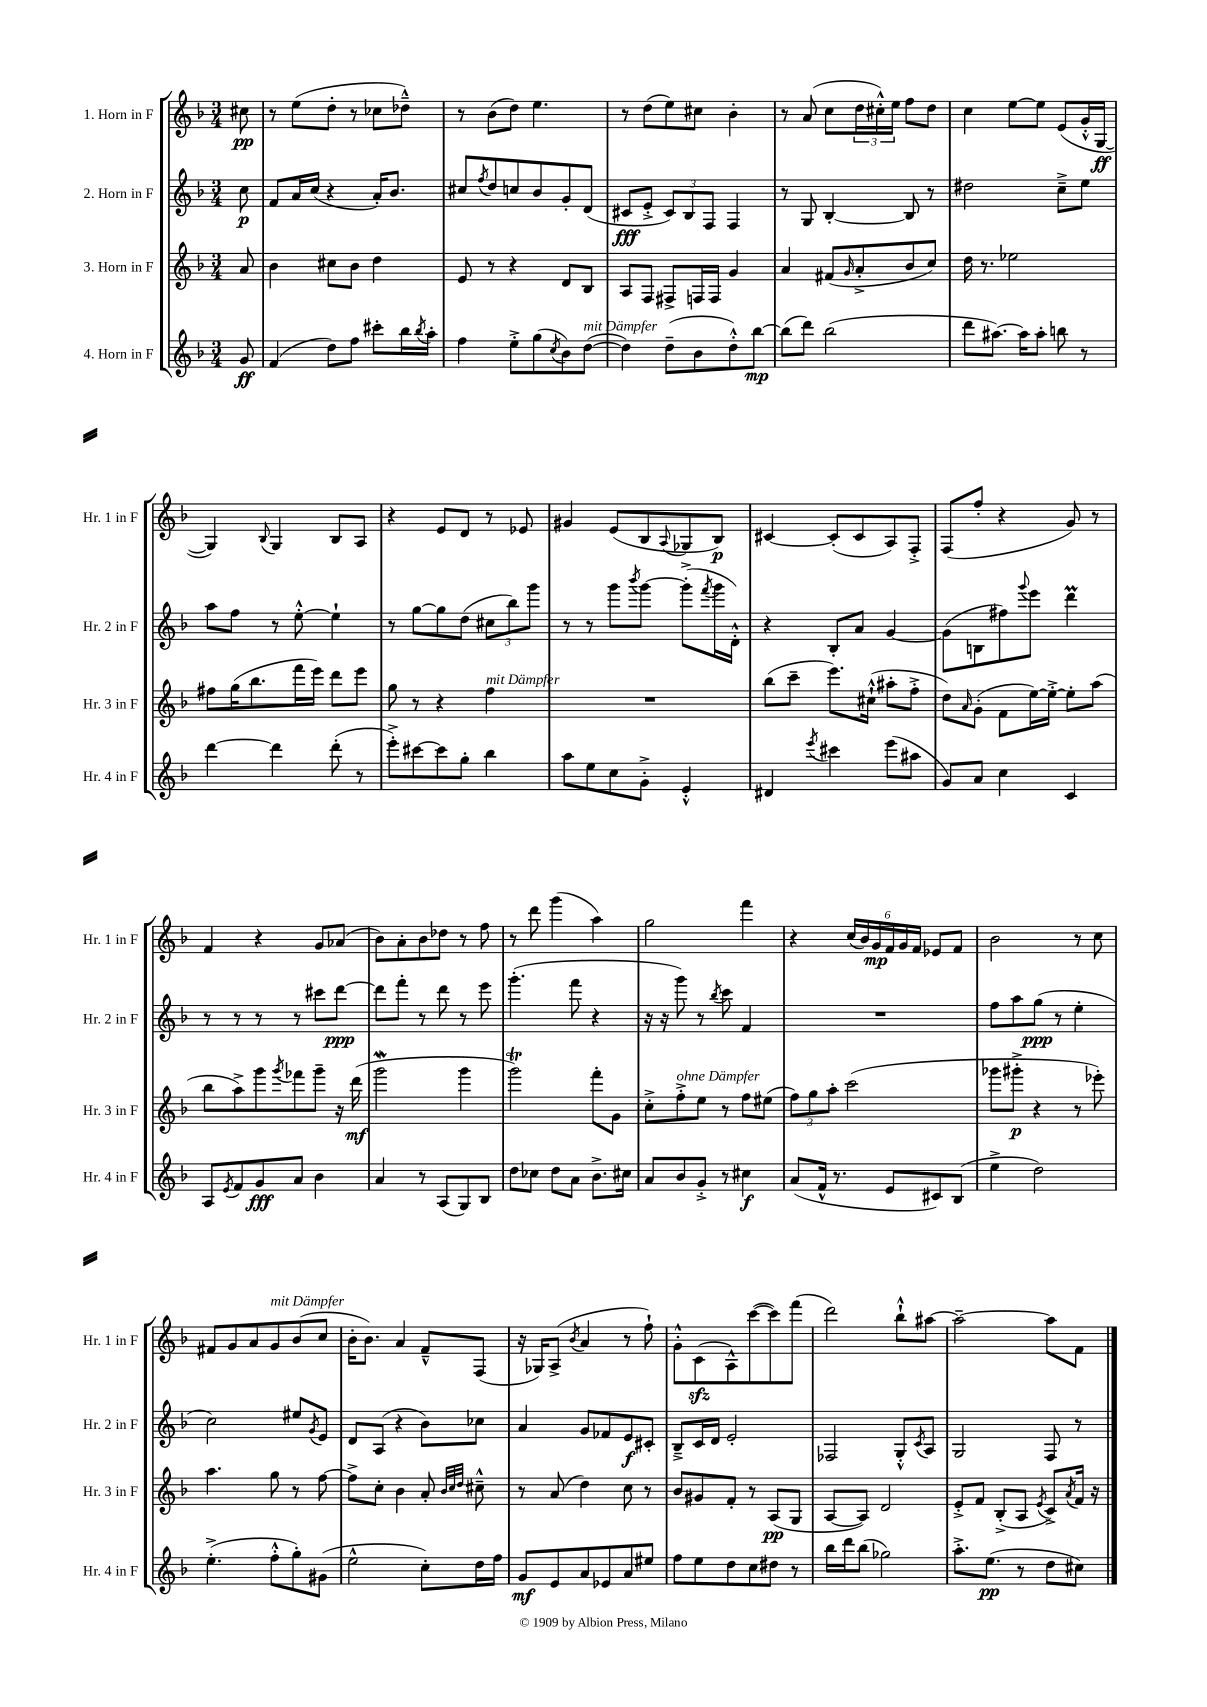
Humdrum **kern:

**kern	**dynam	**kern	**dynam	**kern	**dynam	**kern	**dynam
*part4	*part4	*part3	*part3	*part2	*part2	*part1	*part1
*staff4	*staff4	*staff3	*staff3	*staff2	*staff2	*staff1	*staff1
*I"4. Horn in F	*	*I"3. Horn in F	*	*I"2. Horn in F	*	*I"1. Horn in F	*
*I'Hr. 4 in F	*	*I'Hr. 3 in F	*	*I'Hr. 2 in F	*	*I'Hr. 1 in F	*
*clefG2	*	*clefG2	*	*clefG2	*	*clefG2	*
*k[b-]	*	*k[b-]	*	*k[b-]	*	*k[b-]	*
*M3/4	*	*M3/4	*	*M3/4	*	*M3/4	*
=	=	=	=	=	=	=	=
8g/	ff	8a/	.	8cc\	p	8cc#X\	pp
=1	=1	=1	=1	=1	=1	=1	=1
(4f/	.	4b-\	.	8f/L	.	8r	.
.	.	.	.	16a/L	.	(8ee\L	.
.	.	.	.	(16cc/JJ	.	.	.
8dd\L)	.	8cc#X\L	.	4r	.	8dd'\J	.
8ff\J	.	8b-\J	.	.	.	8r	.
8ccc#X'\L	.	4dd\	.	16a'/KL)	.	8cc-X\L	.
.	.	.	.	8.b-/J	.	.	.
16bb-\L	.	.	.	.	.	8dd-X~^^\J)	.
8qbb-/	.	.	.	.	.	.	.
16aa'\JJ	.	.	.	.	.	.	.
=2	=2	=2	=2	=2	=2	=2	=2
4ff\	.	8e/	.	8cc#X/L	.	8r	.
.	.	.	.	8qff/	.	.	.
.	.	8r	.	8dd/	.	(8b-\L	.
8ee'^\L	.	4r	.	8ccn/	.	8dd\J)	.
(8gg\	.	.	.	8b-/	.	4.ee\	.
8qcc/	.	.	.	.	.	.	.
8b-\)	.	8d/L	.	8g'/	.	.	.
!LO:TX:a:i:t=mit Dämpfer	!	!	!	!	!	!	!
([8dd\J	.	8B-/J	.	(8d/J	.	.	.
=3	=3	=3	=3	=3	=3	=3	=3
4dd\])	.	8A/L	.	8c#X/L	fff	8r	.
.	.	8F/J	.	8e'^/J	.	(8dd\L	.
(8dd~\L	.	8F#X^/L	.	12c#/L)	.	8ee\)	.
.	.	.	.	12B-/	.	.	.
8b-\	.	16Fn/L	.	.	.	8cc#X\J	.
.	.	.	.	12F/J	.	.	.
.	.	16F/JJ	.	.	.	.	.
8dd'^^\)	.	4g/	.	4F/	.	4b-'\	.
[8bb-\J	mp	.	.	.	.	.	.
=4	=4	=4	=4	=4	=4	=4	=4
(8bb-\L]	.	4a/	.	8r	.	8r	.
8ddd\J)	.	.	.	8G/	.	(8a/	.
(2bb-\	.	(8f#X/L	.	[4B-'/	.	8cc\L	.
.	.	16qqg/	.	.	.	.	.
.	.	8a'^/	.	.	.	24dd\L	.
.	.	.	.	.	.	24cc#X'^^\)	.
.	.	.	.	.	.	24ee\JJ	.
.	.	8b-/	.	8B-/]	.	8ff\L	.
.	.	8cc/J)	.	8r	.	8dd\J	.
=5	=5	=5	=5	=5	=5	=5	=5
8ddd\L	.	16dd\	.	2dd#X\	.	4cc\	.
.	.	8.r	.	.	.	.	.
[8.aa#X\J)	.	.	.	.	.	.	.
.	.	2ee-X\	.	.	.	[8ee\L	.
16aa#\KL]	.	.	.	.	.	.	.
8aa#'\J	.	.	.	.	.	8ee\J]	.
8bbn\	.	.	.	8cc~^\L	.	(8e/L	.
8r	.	.	.	8ee\J	.	16g'^^/L	.
.	.	.	.	.	.	[16G/JJ	ff
!!LO:LB:g=z
=6	=6	=6	=6	=6	=6	=6	=6
[4ddd\	.	8ff#X\L	.	8aa\L	.	4G/])	.
.	.	(16gg\K	.	8ff\J	.	.	.
.	.	8.bb-\	.	.	.	.	.
.	.	.	.	.	.	8qqB-/	.
4ddd\]	.	.	.	8r	.	4G/	.
.	.	16fff\L	.	[8ee'^^\	.	.	.
.	.	16eee\JJ)	.	.	.	.	.
(8ddd'\	.	8ddd\L	.	4ee`\]	.	8B-/L	.
8r	.	8eee\J	.	.	.	8A/J	.
=7	=7	=7	=7	=7	=7	=7	=7
8eee'^\L)	.	8gg\	.	8r	.	4r	.
[8ccc#X\	.	8r	.	[8gg\L	.	.	.
8ccc#\]	.	4r	.	8gg\]	.	8e/L	.
8gg'\J	.	.	.	(8dd\J	.	8d/J	.
!	!	!LO:TX:a:i:t=mit Dämpfer	!	!	!	!	!
4bb-\	.	4ff\	.	12cc#X\L	.	8r	.
.	.	.	.	12bb-\)	.	.	.
.	.	.	.	.	.	8e-X/	.
.	.	.	.	12ggg\J	.	.	.
=8	=8	=8	=8	=8	=8	=8	=8
8aa\L	.	2.r	.	8r	.	4g#X/	.
8ee\	.	.	.	8r	.	.	.
8cc\	.	.	.	8ggg\L	.	(8e/L	.
.	.	.	.	8qbbb-/	.	.	.
8g'^\J	.	.	.	[8ggg\J	.	8B-/	.
.	.	.	.	.	.	8qqA/	.
4e'^^/	.	.	.	(8ggg'^\L]	.	8G-X/	.
.	.	.	.	8qfff/	.	.	.
.	.	.	.	16ggg\L	.	8B-/J)	p
.	.	.	.	16d'^^\JJ)	.	.	.
=9	=9	=9	=9	=9	=9	=9	=9
4d#X/	.	(8bb-\L	.	4r	.	[4c#X/	.
.	.	8ccc~\J	.	.	.	.	.
8qeee/	.	.	.	.	.	.	.
4ccc#X\	.	8.eee\L)	.	8B-'/L	.	(8c#'/L]	.
.	.	.	.	8a/J	.	8c#/	.
.	.	(16cc#X`^^\Jk	.	.	.	.	.
(8eee\L	.	8aa#X'\L	.	[4g/	.	8A/)	.
8aa#X\J	.	8ff'^\J	.	.	.	8F'^/J	.
=10	=10	=10	=10	=10	=10	=10	=10
8g/L)	.	8dd\L)	.	(8g\L]	.	(8F/L	.
.	.	16qqa/	.	.	.	.	.
8a/J	.	(8g'\J	.	8Bn\	.	8ff'/J	.
4cc\	.	8f\L	.	8ff#X\)	.	4r	.
.	.	.	.	8qqggg/	.	.	.
.	.	[16ee\L)	.	8eee\J	.	.	.
.	.	16ee'^\JJ_	.	.	.	.	.
4c/	.	8ee'\L]	.	4dddM\	.	8g/)	.
.	.	(8aa\J	.	.	.	8r	.
!!LO:LB:g=z
=11	=11	=11	=11	=11	=11	=11	=11
8A/L	.	8bb-\L	.	8r	.	4f/	.
8qe/	.	.	.	.	.	.	.
8f/	.	8aa^\)	.	8r	.	.	.
8g/	fff	8ggg\	.	8r	.	4r	.
.	.	8qggg/	.	.	.	.	.
8a/J	.	8fff-X\	.	8r	.	.	.
4b-\	.	8ggg~\J	.	8ccc#X\L	.	8g/L	.
.	.	16r	.	[8ddd\J	ppp	(8a-X/J	.
.	.	(16ddd\	mf	.	.	.	.
=12	=12	=12	=12	=12	=12	=12	=12
4a/	.	2gggW\	.	8ddd\L]	.	8b-\L)	.
.	.	.	.	8fff'\J	.	8a'\	.
8r	.	.	.	8r	.	8b-\	.
(8A/L	.	.	.	8ddd\	.	8dd-X\J	.
8G/)	.	4ggg\	.	8r	.	8r	.
8B-/J	.	.	.	8eee\	.	8ff\	.
=13	=13	=13	=13	=13	=13	=13	=13
8dd\L	.	2gggT\)	.	(4.ggg'\	.	8r	.
8cc-X\J	.	.	.	.	.	8ddd\	.
8dd\L	.	.	.	.	.	(4ggg\	.
8a\J	.	.	.	8fff\	.	.	.
8.b-^\L	.	8fff'\L	.	4r	.	4aa\)	.
.	.	8g\J	.	.	.	.	.
16cc#X\Jk	.	.	.	.	.	.	.
=14	=14	=14	=14	=14	=14	=14	=14
8a/L	.	8cc'^\L	.	16r	.	2gg\	.
.	.	.	.	16r	.	.	.
!	!	!LO:TX:a:i:t=ohne Dämpfer	!	!	!	!	!
8b-/	.	8ff'^\	.	8ggg\)	.	.	.
8g'^/J	.	8ee\J	.	8r	.	.	.
.	.	.	.	8qbb-/	.	.	.
8r	.	8r	.	8ccc\	.	.	.
4cc#X\	f	8ff\L	.	4f/	.	4fff\	.
.	.	(8ee#X\J	.	.	.	.	.
=15	=15	=15	=15	=15	=15	=15	=15
(8a/L	.	12ff\L)	.	2.r	.	4r	.
.	.	12gg\	.	.	.	.	.
16f^^/Jk	.	.	.	.	.	.	.
.	.	12aa'\J	.	.	.	.	.
8.r	.	.	.	.	.	.	.
.	.	(2ccc\	.	.	.	(24cc/LL	.
.	.	.	.	.	.	24b-/)	.
.	.	.	.	.	.	24g/	mp
8e/L	.	.	.	.	.	24f/	.
.	.	.	.	.	.	24g/	.
.	.	.	.	.	.	24f/JJ	.
8c#X/)	.	.	.	.	.	8e-X/L	.
(8B-/J	.	.	.	.	.	8f/J	.
=16	=16	=16	=16	=16	=16	=16	=16
4ee^\	.	8ggg-X\L	.	8ff\L	.	2b-\	.
.	.	8ggg#X'^\J	p	8aa\	.	.	.
2dd\)	.	4r	.	(8gg\J	ppp	.	.
.	.	.	.	8r	.	.	.
.	.	8r	.	4ee'\	.	8r	.
.	.	8eee-X'\)	.	.	.	8cc\	.
!!LO:LB:g=z
=17	=17	=17	=17	=17	=17	=17	=17
(4.ee'^\	.	4.aa\	.	2cc\)	.	8f#X/L	.
.	.	.	.	.	.	8g/	.
.	.	.	.	.	.	8a/	.
!	!	!	!	!	!	!LO:TX:a:i:t=mit Dämpfer	!
8ff'^^\L	.	8gg\	.	.	.	8g/	.
8gg'\)	.	8r	.	8ee#X/L	.	(8b-/	.
.	.	.	.	8qg/	.	.	.
(8g#X\J	.	[8ff\	.	8e/J	.	8cc/J	.
=18	=18	=18	=18	=18	=18	=18	=18
2ee^^\	.	8ff^\L]	.	8d/L	.	16b-'\KL	.
.	.	.	.	.	.	8.b-\J)	.
.	.	8cc'\J	.	(8A/J	.	.	.
.	.	4b-\	.	4r	.	4a/	.
8cc'\L)	.	8a'/	.	8b-\L)	.	8f~^^/L	.
.	.	32qqb-/LLL	.	.	.	.	.
.	.	32qqcc/	.	.	.	.	.
.	.	32qqdd/JJJ	.	.	.	.	.
16dd\L	.	8cc#X~^^\	.	8cc-X\J	.	(8F/J	.
16ff\JJ	.	.	.	.	.	.	.
=19	=19	=19	=19	=19	=19	=19	=19
8g/L	mf	8r	.	4a/	.	16r	.
.	.	.	.	.	.	16G-X/KL)	.
8e/	.	(8a/	.	.	.	(8A^/J	.
.	.	.	.	.	.	8qb-/	.
8a/	.	4dd\)	.	8g/L	.	4a/	.
8e-X/	.	.	.	8f-X/	.	.	.
8a/	.	8cc\	.	8e/	f	8r	.
8ee#X/J	.	8r	.	8c#X'/J	.	8ff`\)	.
=20	=20	=20	=20	=20	=20	=20	=20
8ff\L	.	8b-/L	.	8B-~^/L	.	8g'^^\L	.
8ee\	.	8g#X/	.	16c/L	.	(8czz\	.
.	.	.	.	16d/JJ	.	.	.
8dd\	.	8f'/J	.	2e'/	.	8A^^\)	.
8cc\	.	8r	.	.	.	([8ccc\	.
8dd#X\J	.	(8A/L	pp	.	.	8ccc\])	.
8r	.	8G/J	.	.	.	(8fff\J	.
=21	=21	=21	=21	=21	=21	=21	=21
16bb-\LL	.	[8A/L	.	2F-X/	.	2ddd\)	.
16ddd\J	.	.	.	.	.	.	.
(8bb-\J	.	8A/J])	.	.	.	.	.
2gg-X\)	.	2d/	.	.	.	.	.
.	.	.	.	8G'^^/L	.	8bb-`^^\L	.
.	.	.	.	8qc/	.	.	.
.	.	.	.	8A/J	.	[8aa#X\J	.
=22	=22	=22	=22	=22	=22	=22	=22
8.aa'^\L	.	8e'^/L	.	2G/	.	2aa#~\_	.
.	.	8f/J	.	.	.	.	.
(8.ee\J	pp	.	.	.	.	.	.
.	.	(8B-'^/L	.	.	.	.	.
8r	.	8A/J	.	.	.	.	.
.	.	8qe/	.	.	.	.	.
8dd\L	.	8c^/L)	.	8F/	.	8aa#\L]	.
.	.	8qa/	.	.	.	.	.
8cc#X\J)	.	16f/Jk	.	8r	.	8f\J	.
.	.	16r	.	.	.	.	.
==	==	==	==	==	==	==	==
*-	*-	*-	*-	*-	*-	*-	*-
